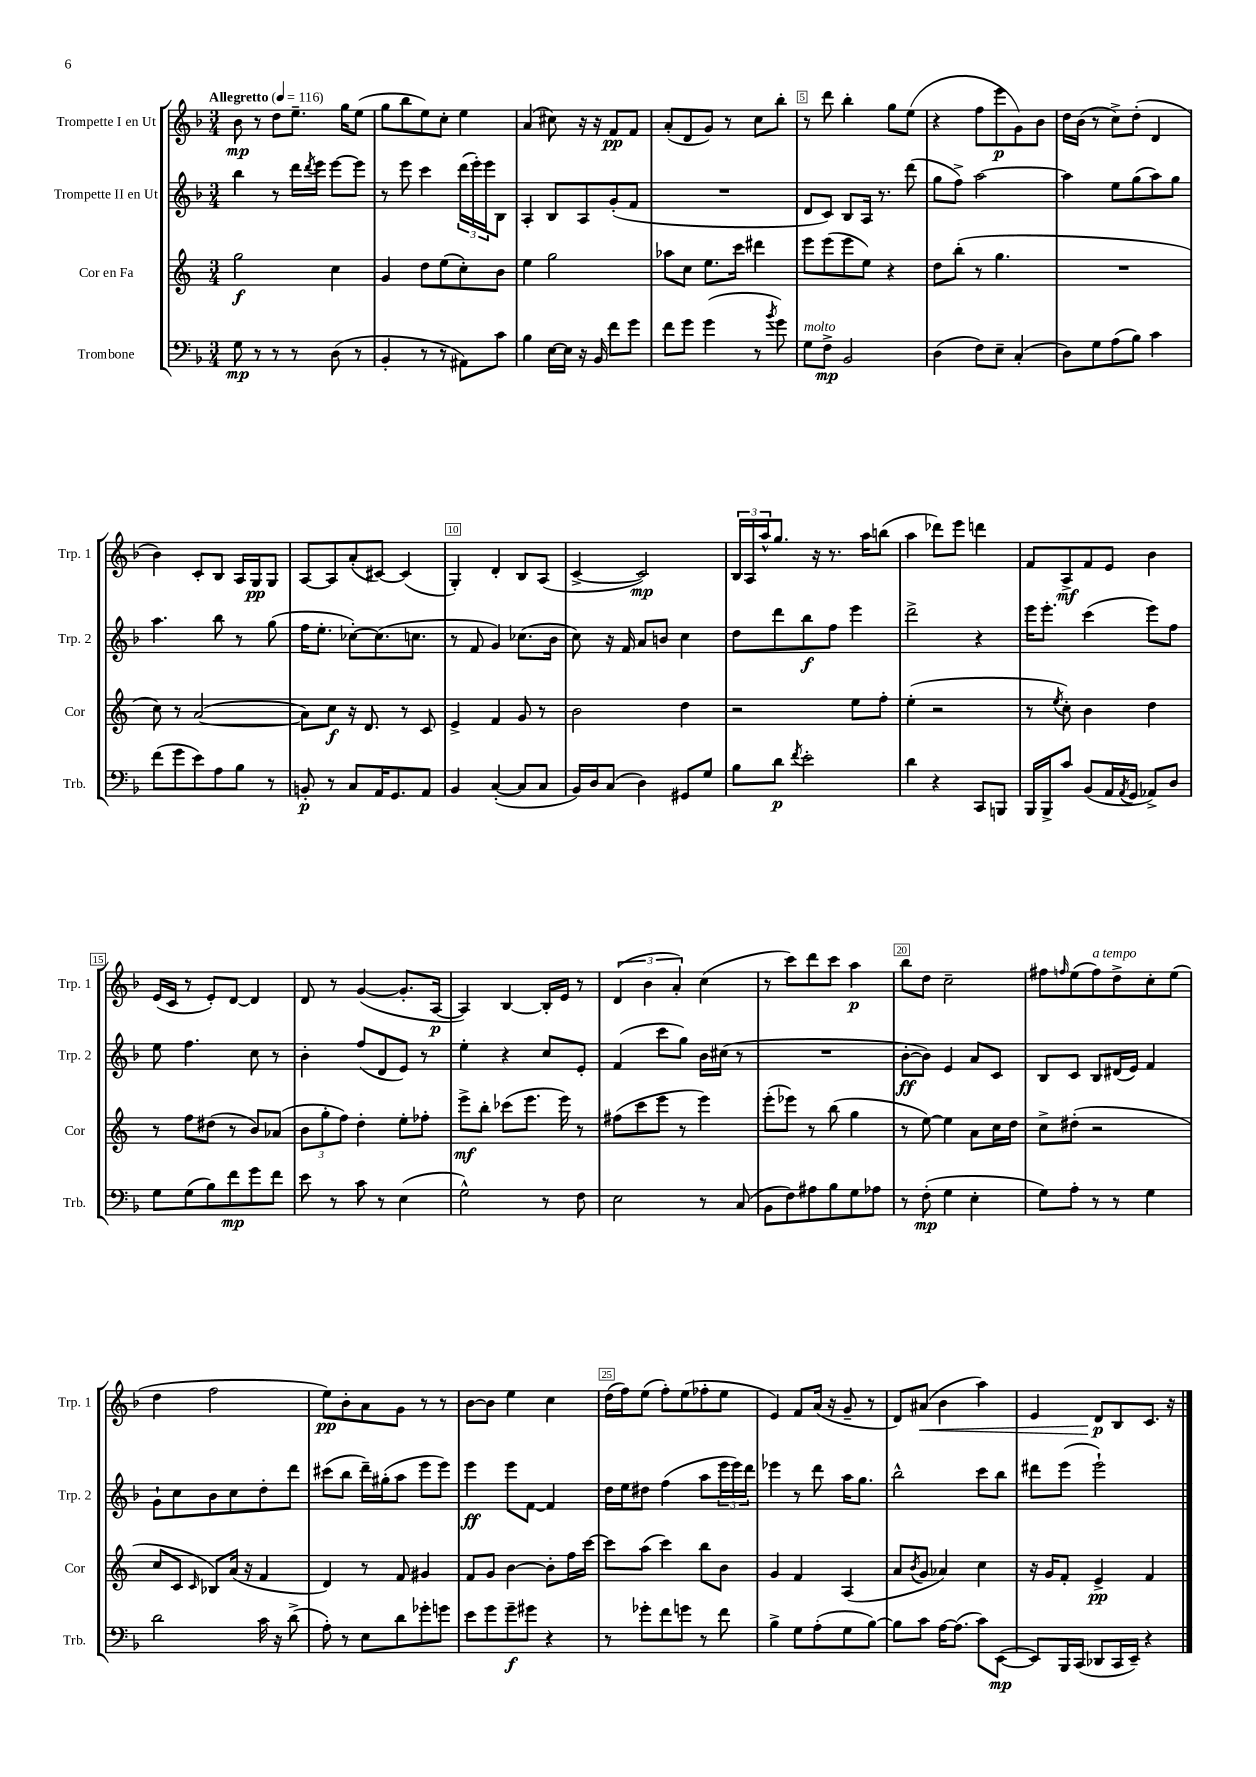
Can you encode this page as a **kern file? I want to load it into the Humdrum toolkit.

**kern	**kern	**kern	**kern
*staff4	*staff3	*staff2	*staff1
*clefF4	*clefG2	*clefG2	*clefG2
*k[b-]	*k[]	*k[b-]	*k[b-]
*M3/4	*M3/4	*M3/4	*M3/4
*MM116	*MM116	*MM116	*MM116
8G	2gg	4bb-	8b-
8r	.	.	8r
8r	.	8r	8dd
8r	.	16ddd	8.ee~
.	.	8qddd	.
.	.	16eee	.
(8D	4cc	[8eee	.
.	.	.	16gg
8r	.	8eee]	(8ee
=	=	=	=
4BB-'	4g	8r	8gg
.	.	8eee	8bb-
8r	8dd	4ccc	8ee)
8r	(8ee	.	8cc'
8AA#)	8cc')	(24ddd	4ee
.	.	24eee')	.
.	.	24eee	.
8c	8b	8B-	.
=	=	=	=
4B-	4ee	4A'	(4a
[16E	2gg	8B-	8cc#)
16E]	.	.	.
16r	.	8A	16r
16BB-	.	.	16r
8f	.	(8g'	8f
8g	.	8f	8f
=	=	=	=
8f	8aa-	2.r	(8a'
8g	8cc	.	8d
(4g	8.ee	.	8g)
.	.	.	8r
.	16ccc	.	.
8r	4ddd#	.	8cc
8qb-	.	.	.
8g)	.	.	8bb-'
=	=	=	=
8G	8eee	8d	8r
8F^	(8eee	8c)	8ddd
2BB-	8eee	8B-	4bb-'
.	8ee)	16A	.
.	.	8.r	.
.	4r	.	8gg
.	.	(8ddd	(8ee
=	=	=	=
(4D	8dd	8gg	4r
.	(8bb'	8ff^)	.
8F)	8r	[2aa	8ff
8E~	4.gg	.	8eee
(4C'	.	.	8g)
.	.	.	8b-
=	=	=	=
8D)	2.r	4aa]	16dd
.	.	.	(16b-
8G	.	.	8r
(8A	.	8ee	8cc^)
8B-)	.	(8gg	(8dd'
4c	.	8aa)	4d
.	.	8gg	.
=	=	=	=
(8f	8cc)	4.aa	4b-)
8g	8r	.	.
8e)	([2a	.	8c'
8A	.	8bb-	8B-
8B-	.	8r	16A
.	.	.	16G
8r	.	(8gg	8G
=	=	=	=
8BB'	8a])	16ff	[8A
.	.	8.ee'	.
8r	8cc	.	8A]
8C	16r	[8cc-')	(8a'
.	8.d	.	.
16AA	.	(8.cc-]	[8c#)
8.GG	.	.	.
.	8r	.	(4c#]
.	.	8.cc	.
8AA	8c	.	.
=	=	=	=
4BB-	4e^	8r	4G')
.	.	8f	.
([4C'	4f	4g)	4d'
8C]	8g	(8.cc-	8B-
8C	8r	.	(8A
.	.	16b-	.
=	=	=	=
16BB-)	2b	8cc)	[4c^
16D	.	.	.
(8C	.	16r	.
.	.	16f	.
4D)	.	8a	2c])
.	.	8b	.
8GG#	4dd	4cc	.
8G	.	.	.
=	=	=	=
8B-	2r	8dd	24B-
.	.	.	24A
.	.	.	24aa^^
8d	.	8ddd	8.gg
8qf	.	.	.
2e'	.	8bb-	.
.	.	.	16r
.	.	8ff	8.r
.	8ee	4eee	.
.	.	.	16aa
.	8ff'	.	(8bb
=	=	=	=
4d	(4ee'	2ddd^	4aa
4r	2r	.	8ddd-)
.	.	.	8eee
8CC	.	4r	4ddd
8BBB	.	.	.
=	=	=	=
16BBB-	8r	16eee	8f
16BBB-^	.	8.eee'	.
.	8qee	.	.
8c	8cc')	.	8A^
(8BB-	4b	(4ccc	8f
16AA	.	.	8e
8qAA	.	.	.
16GG	.	.	.
8AA-^)	4dd	8eee)	4b-
8D	.	8ff	.
=	=	=	=
8G	8r	8ee	(16e
.	.	.	16c
(8G	8ff	4.ff	8r
8B-)	(8dd#	.	8e')
8f	8r	.	[8d
8g	8b)	8cc	4d]
8f	(8a-	8r	.
=	=	=	=
8e	12b	4b-'	8d
.	12gg'	.	.
8r	.	.	8r
.	12ff)	.	.
8c	4dd'	(8ff	([4g
8r	.	8d	.
(4E	8ee'	8e)	8.g']
.	8ff-'	8r	.
.	.	.	[16A
=	=	=	=
2G^^)	8eee^	4ee'	4A])
.	8bb'	.	.
.	(8ccc-	4r	[4B-
.	8.eee	.	.
8r	.	8cc	16B-']
.	16eee)	.	16e
8F	8r	8e'	8r
=	=	=	=
2E	(8ff#	(4f	(6d
.	8ccc	.	.
.	.	.	6b-
.	8eee	8ccc	.
.	.	.	6a')
.	8r	8gg)	.
8r	4eee)	16b-	(4cc
.	.	(16cc#	.
(8C	.	8r	.
=	=	=	=
8BB-	(8eee'	2.r	8r
8F)	8eee-)	.	8ccc)
8A#	8r	.	8ddd
8B-	(8bb	.	8ccc
8G	4gg	.	4aa
8A-	.	.	.
=	=	=	=
8r	8r	[8b-'	8bb-
(8F'	[8ee)	8b-])	8dd
4G	4ee]	4e	2cc~
4E'	8a	8a	.
.	16cc	8c	.
.	16dd	.	.
=	=	=	=
8G)	8cc^	8B-	8ff#
.	.	.	16qqff
8A'	(8dd#'	8c	(8ee
8r	2r	8B-	8ff)
8r	.	(16d#	8dd^
.	.	16e)	.
4G	.	4f	8cc'
.	.	.	(8ee
=	=	=	=
2d	8cc	8g`	4dd
.	8c	8cc	.
.	16qqc	.	.
.	8B-)	8b-	2ff
.	(16a	8cc	.
.	16r	.	.
16c	4f	8dd'	.
16r	.	.	.
(8d^	.	8ddd	.
=	=	=	=
8A')	4d)	(8ccc#	8ee)
8r	.	8bb-	8b-'
8E	8r	16ddd~)	8a
.	.	(16gg#'	.
8d	8f	8aa	8g
8g-'	4g#	8eee	8r
8g	.	8eee)	8r
=	=	=	=
8e	8f	4eee	[8b-
8g	8g	.	8b-]
8g~	[4b	8eee	4ee
8g#	.	[8f	.
4r	8b']	4f]	4cc
.	16ff	.	.
.	[16ccc	.	.
=	=	=	=
8r	8ccc]	16dd	(16dd
.	.	16ee	16ff)
8g-'	(8aa	8dd#	(8ee
8f	4ccc)	(4ff	8ff')
8g	.	.	(8ee
8r	8bb	8aa	8ff-'
8f	8b	24eee	8ee
.	.	24eee)	.
.	.	24ddd	.
=	=	=	=
4B-^	4g	4eee-	4e)
8G	4f	8r	8f
(8A'	.	8ddd	(16a
.	.	.	16r
8G	(4A	16aa	8g~
.	.	8.gg	.
[8B-)	.	.	8r
=	=	=	=
8B-]	8a	2bb-^^	8d)
.	8qb	.	.
8c	8g	.	(8a#
[16A	4a-)	.	4b-
(8.A]	.	.	.
8c)	4cc	8ccc	4aa)
([8EE	.	8bb-	.
=	=	=	=
8EE])	16r	8ddd#	4e
.	16g	.	.
16BBB-	8f'	(8eee	.
(16CC	.	.	.
8DD-	4e^	2eee`)	8d
16CC	.	.	8B-
16EE~)	.	.	.
4r	4f	.	8.c
.	.	.	16r
==	==	==	==
*-	*-	*-	*-
